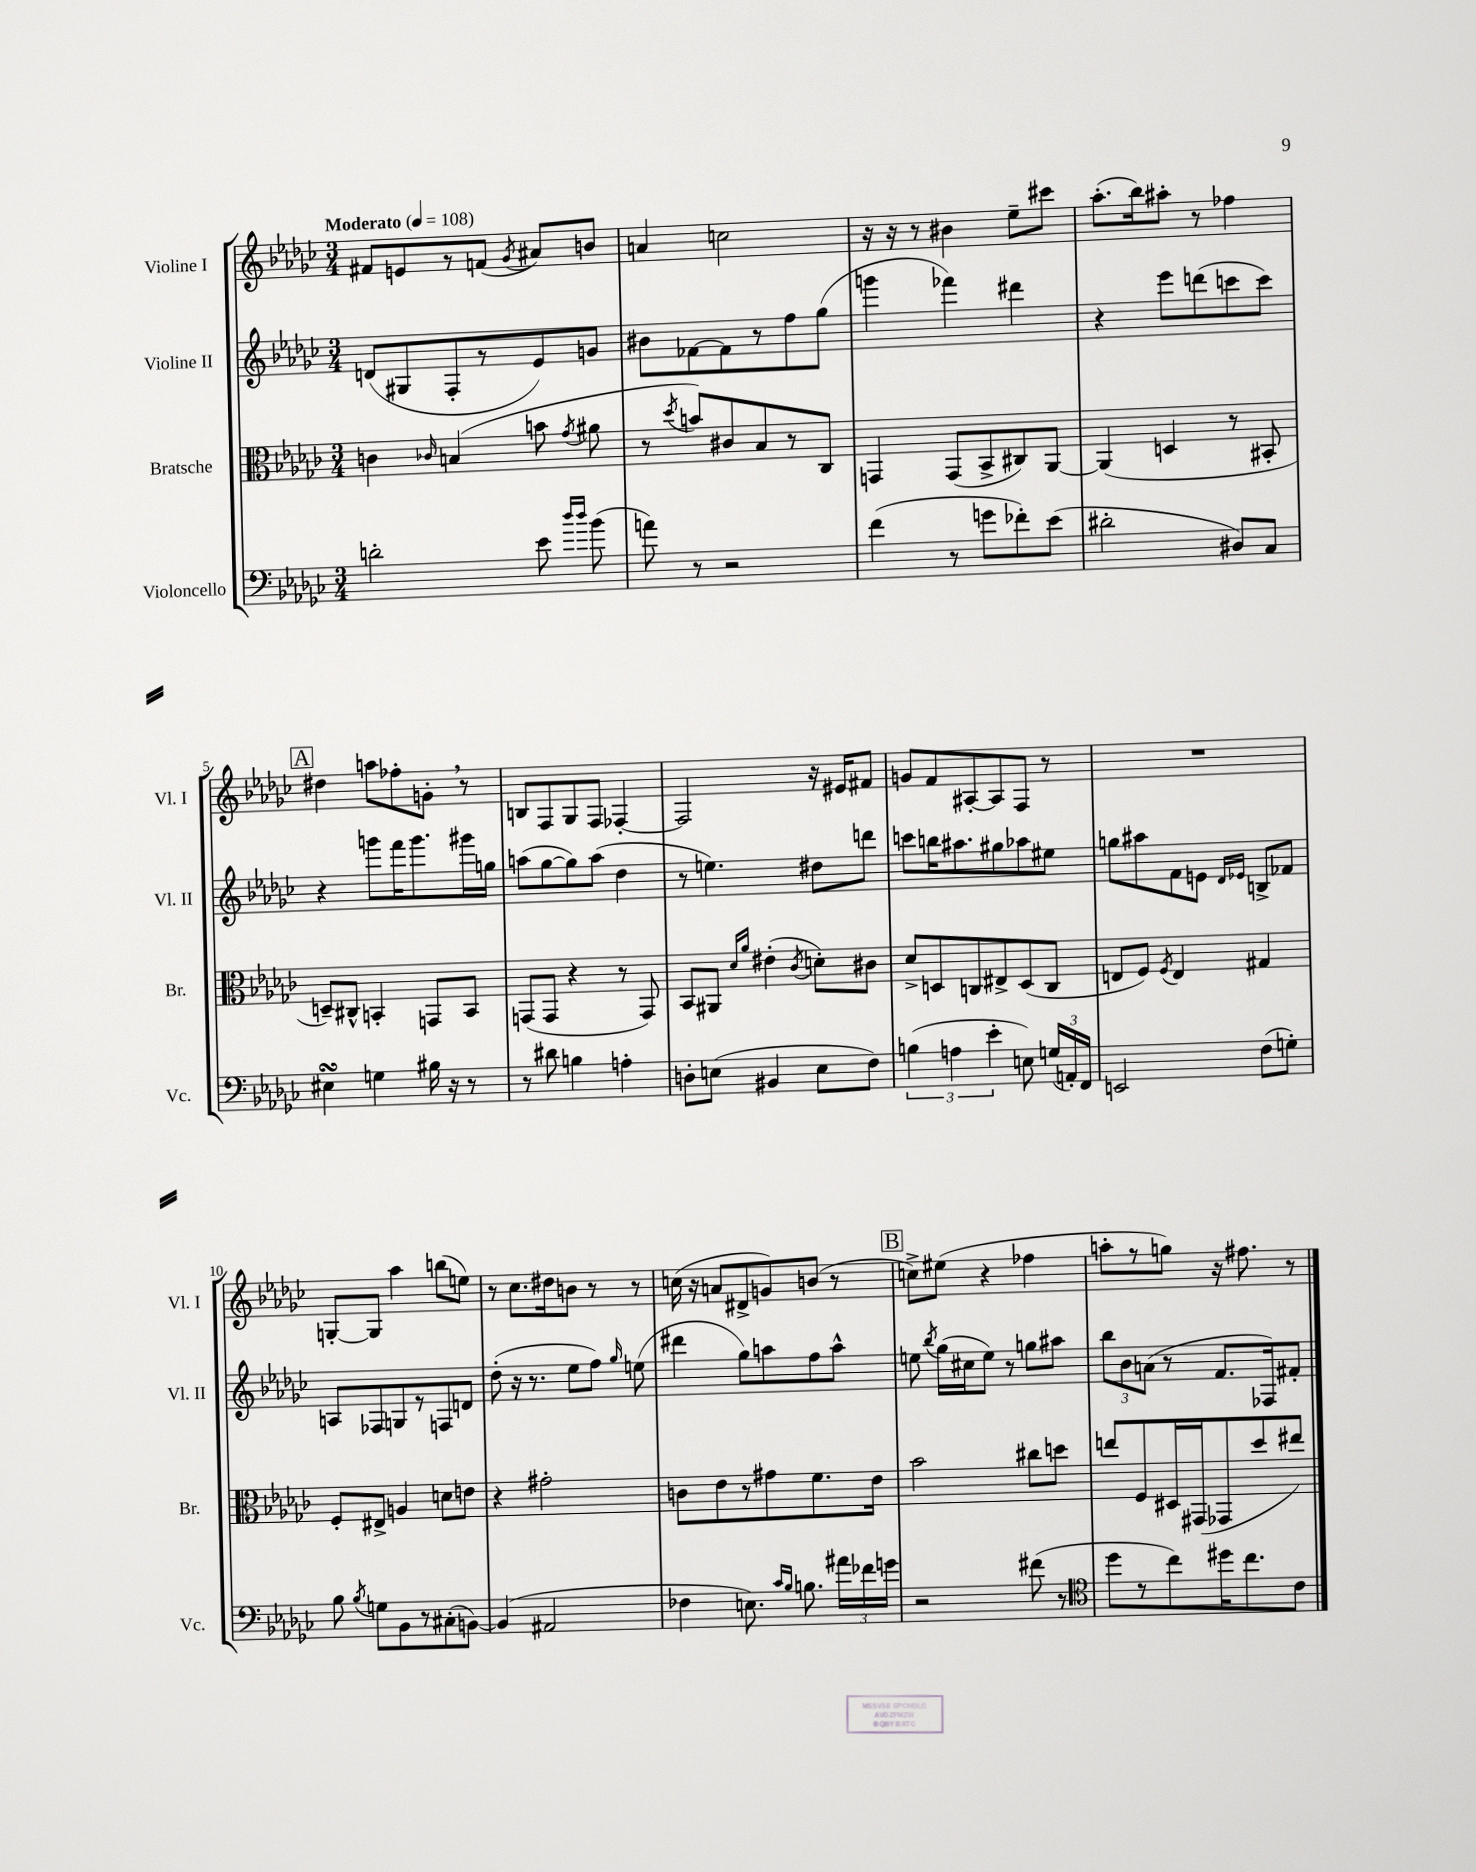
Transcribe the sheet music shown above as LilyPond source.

<<
\new StaffGroup <<
\new Staff = "s0" \with { instrumentName = "Violine I" shortInstrumentName = "Vl. I" } {
    \clef treble \key ges \major \numericTimeSignature \time 3/4 \tempo "Moderato" 4 = 108
    \autoBeamOff fis'8[ e'8 r8 f'8]( \acciaccatura { ges'8 } ais'8[) b'8] |
    a'4 c''2 |
    r16 r16 r8 bis'4 ees''8[-- cis'''8] |
    aes''8.[-.( bes''16) ais''8]-. r8 fes''4 |
    \mark \markup { \box "A" } dis''4 a''8[ fes''8-. g'8]-. \breathe r8 |
    b8[ f8 ges8 f8] fes4~-. |
    fes2 r16 eis'16[ fis'8] |
    g'8[ f'8 ais8~-. ais8 f8] r8 |
    R2. |
    g8[~-. g8] aes''4 b''8[( e''8]) |
    r8 ces''8.[ dis''16 b'8] r8 r8 |
    c''16( r16 a'8[ dis'8-> g'8) b'8]( r8 |
    \mark \markup { \box "B" } c''8[->) eis''8]( r4 fes''4 |
    a''8[-. r8 g''8]) r16 fis''8. r8 \bar "|." |
}
\new Staff = "s1" \with { instrumentName = "Violine II" shortInstrumentName = "Vl. II" } {
    \clef treble \key ges \major \numericTimeSignature \time 3/4
    \autoBeamOff d'8[( gis8 f8-. r8 ees'8) g'8] |
    bis'8[ fes'8~ fes'8 r8 f''8 ges''8]( |
    g'''4 fes'''4) dis'''4 |
    r4 ees'''8[ d'''8( c'''8 c'''8]) |
    \mark \markup { \box "A" } r4 g'''8[ f'''16 g'''8. gis'''16 g''16] |
    a''8[( ges''8~ ges''8) a''8]( des''4 |
    r8 e''4.) dis''8[ d'''8] |
    c'''8[ b''16 ais''8. gis''8 aes''8 eis''8] |
    g''8[ ais''8 f'8 e'8] \grace { des'16[ ees'16] } b8[-> fes'8] |
    a8[ fes8 g8 r8 f8 d'8] |
    des''8-.( r16 r8. ees''8[ f''8]) \grace { ges''16 } e''8( |
    dis'''4 ges''8[) a''8 f''8 a''8]-^ |
    \mark \markup { \box "B" } e''8 \acciaccatura { bes''8 } ges''16[( cis''16 e''8]) r8 g''8[ ais''8] |
    \tuplet 3/2 { bes''8[ bes'8 a'8]( } r8 f'8.[ fes16) fis'8]-. \bar "|." |
}
\new Staff = "s2" \with { instrumentName = "Bratsche" shortInstrumentName = "Br." } {
    \clef alto \key ges \major \numericTimeSignature \time 3/4
    \autoBeamOff c'4 \grace { ces'16 } b4( b'8 \acciaccatura { ges'8 } ais'8 |
    r8 \acciaccatura { des''8 } b'8[) cis'8 bes8 r8 ces8] |
    g,4 g,8[( bes,8-> cis8) aes,8]~ |
    aes,4( d4 r8 bis,8-. |
    \mark \markup { \box "A" } d8[--) cis8]-^ b,4-. g,8[ b,8] |
    g,8[( g,8] r4 r8 g,8) |
    bes,8[ ais,8] \grace { des'16[ aes'16] } eis'4-.( \acciaccatura { ces'8 } d'8[-.) cis'8] |
    des'8[-> d8 c8 eis8-> d8( c8] |
    e8[ f8]) \acciaccatura { f8 } e4 gis4 |
    f8[-. eis8]-> a4 d'8[ e'8] |
    r4 gis'2-. |
    c'8[ ees'8 r8 gis'8 f'8. ees'16] |
    \mark \markup { \box "B" } bes'2 cis''8[ d''8] |
    e''8[ f8 dis16 gis,16( ges,8 des''8 eis''8]) \bar "|." |
}
\new Staff = "s3" \with { instrumentName = "Violoncello" shortInstrumentName = "Vc." } {
    \clef bass \key ges \major \numericTimeSignature \time 3/4
    \autoBeamOff d'2-. ees'8 \grace { des''16[ des''16] } bes'8( |
    a'8) r8 r2 |
    f'4( r8 g'8[ fes'8-.) ees'8]( |
    dis'2-. dis8[) ces8] |
    \mark \markup { \box "A" } eis4\turn g4 bis16 r16 r8 |
    r8 dis'8 b4 a4-. |
    d8[-. e8]( bis,4 e8[ f8]) |
    \tuplet 3/2 { b4( a4 ees'4-. } e8) \tuplet 3/2 { g16[( a,16-.) f,16] } |
    e,2 f8[( g8]-.) |
    bes8 \acciaccatura { bes8 } g8[ bes,8 r8 cis8-.( b,8]~) |
    b,4( ais,2 |
    fes4 e8.) \grace { ces'16[ bes16] } b8. \tuplet 3/2 { ais'16[ fes'16 g'16] } |
    \mark \markup { \box "B" } r2 fis'8( r8 |
    \clef tenor des''8[ r8 ces''8) dis''16 ces''8. ces'8] \bar "|." |
}
>>
>>
